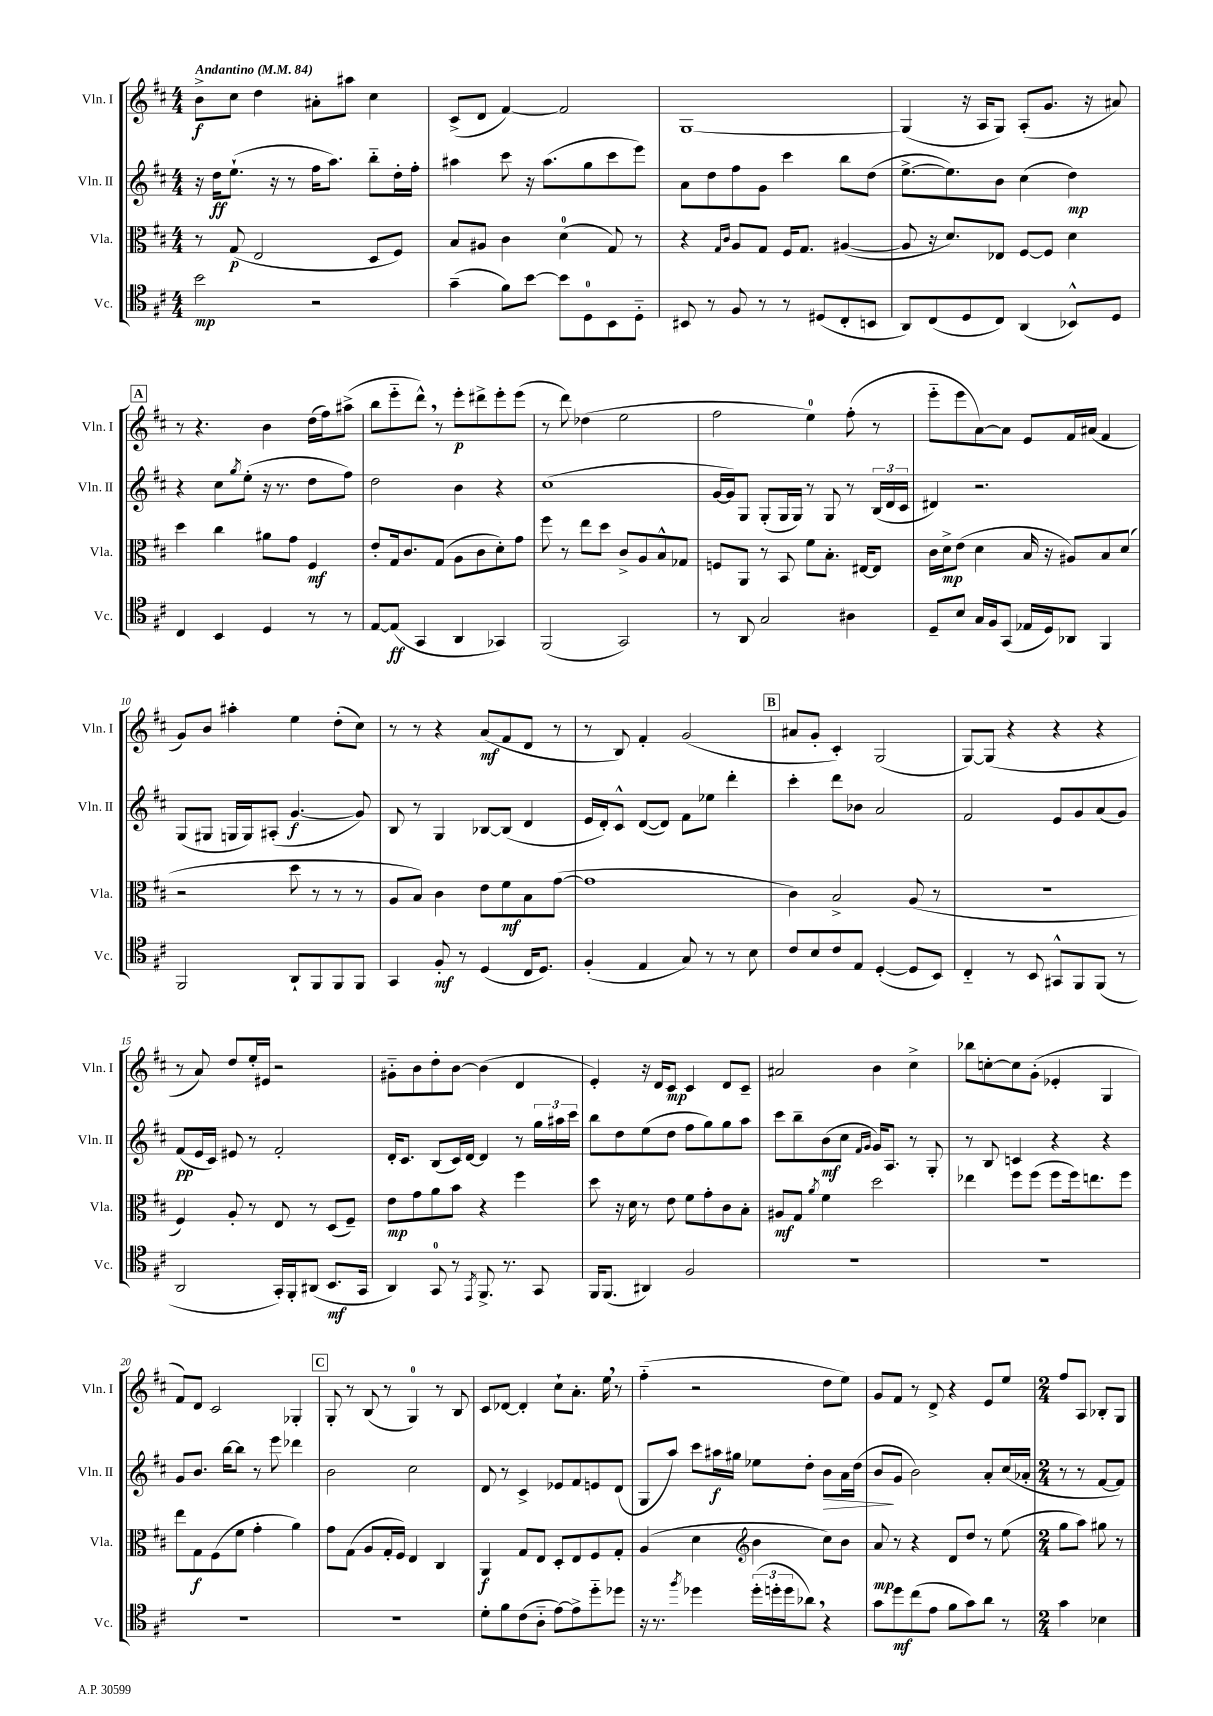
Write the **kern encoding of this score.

**kern	**dynam	**kern	**dynam	**kern	**dynam	**kern	**dynam
*part4	*part4	*part3	*part3	*part2	*part2	*part1	*part1
*staff4	*staff4	*staff3	*staff3	*staff2	*staff2	*staff1	*staff1
*I"Vc.	*	*I"Vla.	*	*I"Vln. II	*	*I"Vln. I	*
*I'Vc.	*	*I'Vla.	*	*I'Vln. II	*	*I'Vln. I	*
*clefC4	*	*clefC3	*	*clefG2	*	*clefG2	*
*k[f#c#]	*	*k[f#c#]	*	*k[f#c#]	*	*k[f#c#]	*
*M4/4	*	*M4/4	*	*M4/4	*	*M4/4	*
*MM84	*	*MM84	*	*MM84	*	*MM84	*
=1	=1	=1	=1	=1	=1	=1	=1
!	!	!	!	!	!	!LO:TX:a:B:t=Andantino	!
2b\	mp	8r	.	16r	.	8b^\L	f
.	.	.	.	16dd\KL	ff	.	.
.	.	(8G/	p	(8.ee`\J	.	8cc#\J	.
.	.	2E/	.	.	.	4dd\	.
.	.	.	.	16r	.	.	.
.	.	.	.	8r	.	.	.
2r	.	.	.	16ff#\KL	.	8a#X'\L	.
.	.	.	.	8.aa\J)	.	.	.
.	.	.	.	.	.	8aa#X\J	.
.	.	8D/L	.	8bb\L	.	4cc#\	.
.	.	8F#/J)	.	16dd'\L	.	.	.
.	.	.	.	16ff#'\JJ	.	.	.
=2	=2	=2	=2	=2	=2	=2	=2
(4g~\	.	8B/L	.	4aa#X\	.	(8c#^/L	.
.	.	8A#X/J	.	.	.	8d/J	.
8f#\L)	.	4c#\	.	8ccc#\	.	[4f#/)	.
[8b\J	.	.	.	16r	.	.	.
.	.	.	.	(8.aa#\L	.	.	.
8b\L]	.	(4d\	.	.	.	2f#/]	.
8D\	.	.	.	8gg\	.	.	.
8BB\	.	8G/)	.	8ccc#\	.	.	.
8D\J	.	8r	.	8eee\J)	.	.	.
=3	=3	=3	=3	=3	=3	=3	=3
8BB#X/	.	4r	.	8a\L	.	[1G	.
8r	.	.	.	8dd\	.	.	.
.	.	16qqG/LL	.	.	.	.	.
.	.	16qqc#/JJ	.	.	.	.	.
8F#/	.	8A/L	.	8ff#\	.	.	.
8r	.	8G/J	.	8g\J	.	.	.
8r	.	16F#/KL	.	4ccc#\	.	.	.
.	.	8.G/J	.	.	.	.	.
(8D#X/L	.	.	.	.	.	.	.
8C#'/	.	([4A#X/	.	8bb\L	.	.	.
8BBn/J	.	.	.	(8dd\J	.	.	.
=4	=4	=4	=4	=4	=4	=4	=4
8AA/L)	.	8A#/]	.	[8.ee^\L	.	(4G/]	.
(8C#/	.	16r	.	.	.	.	.
.	.	8.d/L)	.	8.ee\])	.	.	.
8D/	.	.	.	.	.	16r	.
.	.	.	.	.	.	16A/KL	.
8C#/J)	.	8E-X/J	.	8b\J	.	8G/J)	.
(4AA/	.	[8F#/L	.	(4cc#\	.	(8A'/L	.
.	.	8F#/J]	.	.	.	8.g/J	.
8BB-X^^/L)	.	4d\	.	4dd\)	mp	.	.
.	.	.	.	.	.	16r	.
8D/J	.	.	.	.	.	8a#X/)	.
!!LO:LB:g=z
!!LO:REH:place=s1:t=A
=5	=5	=5	=5	=5	=5	=5	=5
4C#/	.	4dd\	.	4r	.	8r	.
.	.	.	.	.	.	4.r	.
4BB/	.	4cc#\	.	8cc#\L	.	.	.
.	.	.	.	8qgg/	.	.	.
.	.	.	.	(8ee'\J	.	.	.
4D/	.	8a#X\L	.	16r	.	4b\	.
.	.	.	.	8.r	.	.	.
.	.	8g\J	.	.	.	.	.
8r	.	4F#/	mf	8dd\L	.	(16dd\LL	.
.	.	.	.	.	.	16ff#\J)	.
8r	.	.	.	8ff#\J)	.	(8aa#X^\J	.
=6	=6	=6	=6	=6	=6	=6	=6
[8E/L	.	8e'/L	.	2dd\	.	8bb\L	.
(8E/J]	ff	16G/k	.	.	.	8eee\	.
.	.	8.c#/	.	.	.	.	.
4GG/	.	.	.	.	.	8ddd^^,\J)	.
.	.	(8G/J	.	.	.	8r	.
4AA/	.	8A\L	.	4b\	.	8eee'\L	p
.	.	8c#\	.	.	.	8ddd#X^\	.
4GG-X/)	.	8d'\)	.	4r	.	8eee'\	.
.	.	8g\J	.	.	.	(8eee\J	.
=7	=7	=7	=7	=7	=7	=7	=7
(2FF#/	.	8ff#\	.	(1cc#	.	8r	.
.	.	8r	.	.	.	8ddd\)	.
.	.	8ee\L	.	.	.	(4dd-X\	.
.	.	8dd\J	.	.	.	.	.
2GG/)	.	8c#^/L	.	.	.	2ee\	.
.	.	8A/	.	.	.	.	.
.	.	8B^^/	.	.	.	.	.
.	.	8G-X/J	.	.	.	.	.
=8	=8	=8	=8	=8	=8	=8	=8
8r	.	8Fn/L	.	[16g/LL	.	2ff#\	.
.	.	.	.	16g/J])	.	.	.
8AA/	.	8AA/J	.	8G/J	.	.	.
2G/	.	8r	.	(8G'/L	.	.	.
.	.	8BB/	.	16G/L	.	.	.
.	.	.	.	16G/JJ)	.	.	.
.	.	8f#\L	.	8r	.	4ee\)	.
.	.	8.B'\J	.	8G/	.	.	.
4A#X\	.	.	.	8r	.	(8ff#'\	.
.	.	[16E#X/KL	.	.	.	.	.
.	.	8E#/J]	.	(24B/LL	.	8r	.
.	.	.	.	24d/	.	.	.
.	.	.	.	24c#/JJ	.	.	.
=9	=9	=9	=9	=9	=9	=9	=9
8D~/L	.	16c#\LL	.	4d#X/)	.	8eee\L	.
.	.	16d^\J	mp	.	.	.	.
8B/J	.	(8e\J	.	.	.	8eee\	.
16G/LL	.	4d\	.	2.r	.	[8a\)	.
16F#/J	.	.	.	.	.	.	.
(8GG/J	.	.	.	.	.	8a\J]	.
16E-X/LL	.	16B/	.	.	.	8e/L	.
16D/J)	.	16r	.	.	.	.	.
8AA-X/J	.	8A#X/L)	.	.	.	16f#/L	.
.	.	.	.	.	.	(16a#X/JJ	.
4FF#/	.	8B/	.	.	.	4f#/	.
.	.	(8d/J	.	.	.	.	.
!!LO:LB:g=z
=10	=10	=10	=10	=10	=10	=10	=10
2FF#/	.	2r	.	(8G/L	.	8g/L)	.
.	.	.	.	8G#X/J	.	8b/J	.
.	.	.	.	16Gn/LL	.	4aa#X'\	.
.	.	.	.	16G/J)	.	.	.
.	.	.	.	(8A#X'/J	.	.	.
8AA`/L	.	8dd\	.	[4.g/	f	4ee\	.
8FF#/	.	8r	.	.	.	.	.
8FF#/	.	8r	.	.	.	(8dd'\L	.
8FF#/J	.	8r	.	8g/])	.	8cc#\J)	.
=11	=11	=11	=11	=11	=11	=11	=11
4GG/	.	8A/L	.	8B/	.	8r	.
.	.	8B/J)	.	8r	.	8r	.
8F#'/	mf	4c#\	.	4G/	.	4r	.
8r	.	.	.	.	.	.	.
(4D/	.	8e\L	.	[8B-X/L	.	(8a/L	mf
.	.	8f#\	mf	(8B-/J]	.	8f#/	.
16C#/KL	.	8B\	.	4d/	.	8d/J	.
8.D/J)	.	.	.	.	.	.	.
.	.	([8g\J	.	.	.	8r	.
=12	=12	=12	=12	=12	=12	=12	=12
(4F#'/	.	1g]	.	16e/LL	.	8r	.
.	.	.	.	16d'/J)	.	.	.
.	.	.	.	8c#^^/J	.	8B/)	.
4E/	.	.	.	([8d/L	.	4f#'/	.
.	.	.	.	8d/J])	.	.	.
8G/)	.	.	.	8f#\L	.	(2g/	.
8r	.	.	.	8ee-X\J	.	.	.
8r	.	.	.	4ddd'\	.	.	.
8B\	.	.	.	.	.	.	.
!!LO:REH:place=s1:t=B
=13	=13	=13	=13	=13	=13	=13	=13
8c#/L	.	4c#\)	.	4ccc#'\	.	8a#X/L	.
8B/	.	.	.	.	.	8g'/J	.
8c#/	.	2B^/	.	8ddd\L	.	4c#'/)	.
8E/J	.	.	.	8b-X\J	.	.	.
([4D'/	.	.	.	2a/	.	(2G/	.
8D/L]	.	(8A/	.	.	.	.	.
8BB/J)	.	8r	.	.	.	.	.
=14	=14	=14	=14	=14	=14	=14	=14
4C#/	.	1r	.	2f#/	.	[8G/L)	.
.	.	.	.	.	.	(8G/J]	.
8r	.	.	.	.	.	4r	.
8BB/	.	.	.	.	.	.	.
8GG#X^^/L	.	.	.	8e/L	.	4r	.
8FF#/	.	.	.	8g/	.	.	.
(8FF#/J	.	.	.	(8a/	.	4r	.
8r	.	.	.	8g/J)	.	.	.
!!LO:LB:g=z
=15	=15	=15	=15	=15	=15	=15	=15
2AA/	.	4F#/)	.	(8f#/L	pp	8r	.
.	.	.	.	16e/L	.	8a/)	.
.	.	.	.	16c#/JJ)	.	.	.
.	.	8A'/	.	8e#X/	.	8dd/L	.
.	.	8r	.	8r	.	16ee'/L	.
.	.	.	.	.	.	16e#X/JJ	.
16GG'/LL)	.	8E/	.	2f#'/	.	2r	.
16FF#'/J	.	.	.	.	.	.	.
(8AA#X/J	.	8r	.	.	.	.	.
8.BB/L	mf	(8D/L	.	.	.	.	.
.	.	8F#~/J)	.	.	.	.	.
16GG/Jk	.	.	.	.	.	.	.
=16	=16	=16	=16	=16	=16	=16	=16
4AA/)	.	8e\L	mp	16d'/KL	.	8g#X\L	.
.	.	.	.	8.c#/J	.	.	.
.	.	8g\	.	.	.	8b\	.
8GG/	.	8a\	.	(8B/L	.	8dd'\	.
8r	.	8b\J	.	16c#/L)	.	[8b\J	.
.	.	.	.	[16d/JJ	.	.	.
8qEE/	.	.	.	.	.	.	.
8.FF#^/	.	4r	.	4d/]	.	(4b\]	.
8.r	.	.	.	.	.	.	.
.	.	4ff#\	.	8r	.	4d/	.
8GG/	.	.	.	24gg\LL	.	.	.
.	.	.	.	24aa#X\	.	.	.
.	.	.	.	24ccc#\JJ	.	.	.
=17	=17	=17	=17	=17	=17	=17	=17
16FF#/KL	.	8dd\	.	8bb\L	.	4e'/)	.
(8.FF#/J	.	.	.	.	.	.	.
.	.	16r	.	8dd\	.	.	.
.	.	16d\	.	.	.	.	.
4AA#X/)	.	8r	.	(8ee\	.	16r	.
.	.	.	.	.	.	16d/KL	.
.	.	8e\	.	8dd\J	.	8c#/J	mp
2F#/	.	8f#\L	.	8ff#\L	.	4c#/	.
.	.	8g'\	.	8gg\)	.	.	.
.	.	8c#\	.	8gg\	.	8d/L	.
.	.	8B'\J	.	8aa\J	.	8c#~/J	.
=18	=18	=18	=18	=18	=18	=18	=18
1r	.	8A#X/L	mf	8ccc#\L	.	2a#X/	.
.	.	8G/J	.	8bb~\	.	.	.
.	.	8qa/	.	.	.	.	.
.	.	4f#\	.	(8b\	mf	.	.
.	.	.	.	8cc#\J	.	.	.
.	.	.	.	16qqf#/LL	.	.	.
.	.	.	.	16qqg/JJ	.	.	.
.	.	2dd\	.	16g/KL)	.	4b\	.
.	.	.	.	8.A/J	.	.	.
.	.	.	.	8r	.	4cc#^\	.
.	.	.	.	8G'/	.	.	.
=19	=19	=19	=19	=19	=19	=19	=19
1r	.	4ee-X\	.	8r	.	8bb-X\L	.
.	.	.	.	8B/	.	[8ccn'\	.
.	.	8ff#\L	.	4cn/	.	8cc\]	.
.	.	(8ff#\J	.	.	.	(8g'\J	.
.	.	8ff#\L	.	4r	.	4e-X'/	.
.	.	16ff#\k)	.	.	.	.	.
.	.	8.een\	.	.	.	.	.
.	.	.	.	4r	.	4G/	.
.	.	8ff#\J	.	.	.	.	.
!!LO:LB:g=z
=20	=20	=20	=20	=20	=20	=20	=20
1r	.	8ee\L	.	8g/L	.	8f#/L)	.
.	.	8G\	f	8.b/J	.	8d/J	.
.	.	(8F#\	.	.	.	2c#/	.
.	.	.	.	[16bb\KL	.	.	.
.	.	8f#\J	.	8bb\J]	.	.	.
.	.	4g'\	.	8r	.	.	.
.	.	.	.	8eee\	.	.	.
.	.	4a\)	.	4ddd-X\	.	4G-X'/	.
!!LO:REH:place=s1:t=C
=21	=21	=21	=21	=21	=21	=21	=21
1r	.	8g\L	.	2b\	.	8G'/	.
.	.	(8G\J	.	.	.	8r	.
.	.	8A/L	.	.	.	(8B/	.
.	.	16G'/L	.	.	.	8r	.
.	.	16F#/JJ)	.	.	.	.	.
.	.	4E/	.	2cc#\	.	4G/)	.
.	.	4C#/	.	.	.	8r	.
.	.	.	.	.	.	8B/	.
=22	=22	=22	=22	=22	=22	=22	=22
8d'\L	.	4AA/	f	8d/	.	8c#/L	.
8f#\	.	.	.	8r	.	[8d-X/J	.
(8c#\	.	8G/L	.	4c#^/	.	4d-'/]	.
8A\J	.	8E/J	.	.	.	.	.
[8e\L)	.	8D'/L	.	8e-X/L	.	8cc#`\L	.
8e^\]	.	8E/	.	8f#/	.	8.a'\J	.
8dd\	.	8F#/	.	8en/	.	.	.
.	.	.	.	.	.	16ee,\	.
8dd-X\J	.	8G'/J	.	(8d/J	.	8r	.
=23	=23	=23	=23	=23	=23	=23	=23
16r	.	(4A/	.	8G/L	.	(4ff#\	.
8.r	.	.	.	.	.	.	.
.	.	.	.	8aa/J)	.	.	.
8qff#/	.	.	.	.	.	.	.
4dd-X\	.	4d\	.	8ccc#\L	.	2r	.
.	.	.	.	16aa#X\L	f	.	.
.	.	.	.	16gg#X\JJ	.	.	.
*	*	*clefG2	*	*	*	*	*
(24dd-'\LL	.	4b\	.	8ee-X\L	.	.	.
24ddn'\	.	.	.	.	.	.	.
24dd\J	.	.	.	.	.	.	.
8a-X,\J)	.	.	.	8dd'\J	.	.	.
!	!	!	!	!	!LO:HP:b	!	!
4r	.	8cc#\L)	.	8b\L	>	8dd\L	.
.	.	8b\J	.	16a\L	.	8ee\J)	.
.	.	.	.	(16dd\JJ	.	.	.
=24	=24	=24	=24	=24	=24	=24	=24
8g\L	.	8a/	mp	8b/L	.	8g/L	.
8dd\	mf	8r	.	8g/J	]	8f#/J	.
(8cc#\	.	4r	.	2b\)	.	8r	.
8e\J	.	.	.	.	.	8d^/	.
8f#\L	.	8d/L	.	.	.	4r	.
8g\)	.	8dd/J	.	.	.	.	.
8a\J	.	8r	.	8a'/L	.	8e/L	.
8r	.	(8ee\	.	(16cc#/L	.	8ee/J	.
.	.	.	.	16a-X'/JJ	.	.	.
=25	=25	=25	=25	=25	=25	=25	=25
*M2/4	*	*M2/4	*	*M2/4	*	*M2/4	*
4g\	.	8gg\L	.	8r	.	8ff#/L	.
.	.	8aa\J)	.	8r	.	8A/J	.
4B-X\	.	8gg#X\	.	[8f#/L	.	8B-X'/L	.
.	.	8r	.	8f#/J])	.	8G/J	.
==	==	==	==	==	==	==	==
*-	*-	*-	*-	*-	*-	*-	*-
